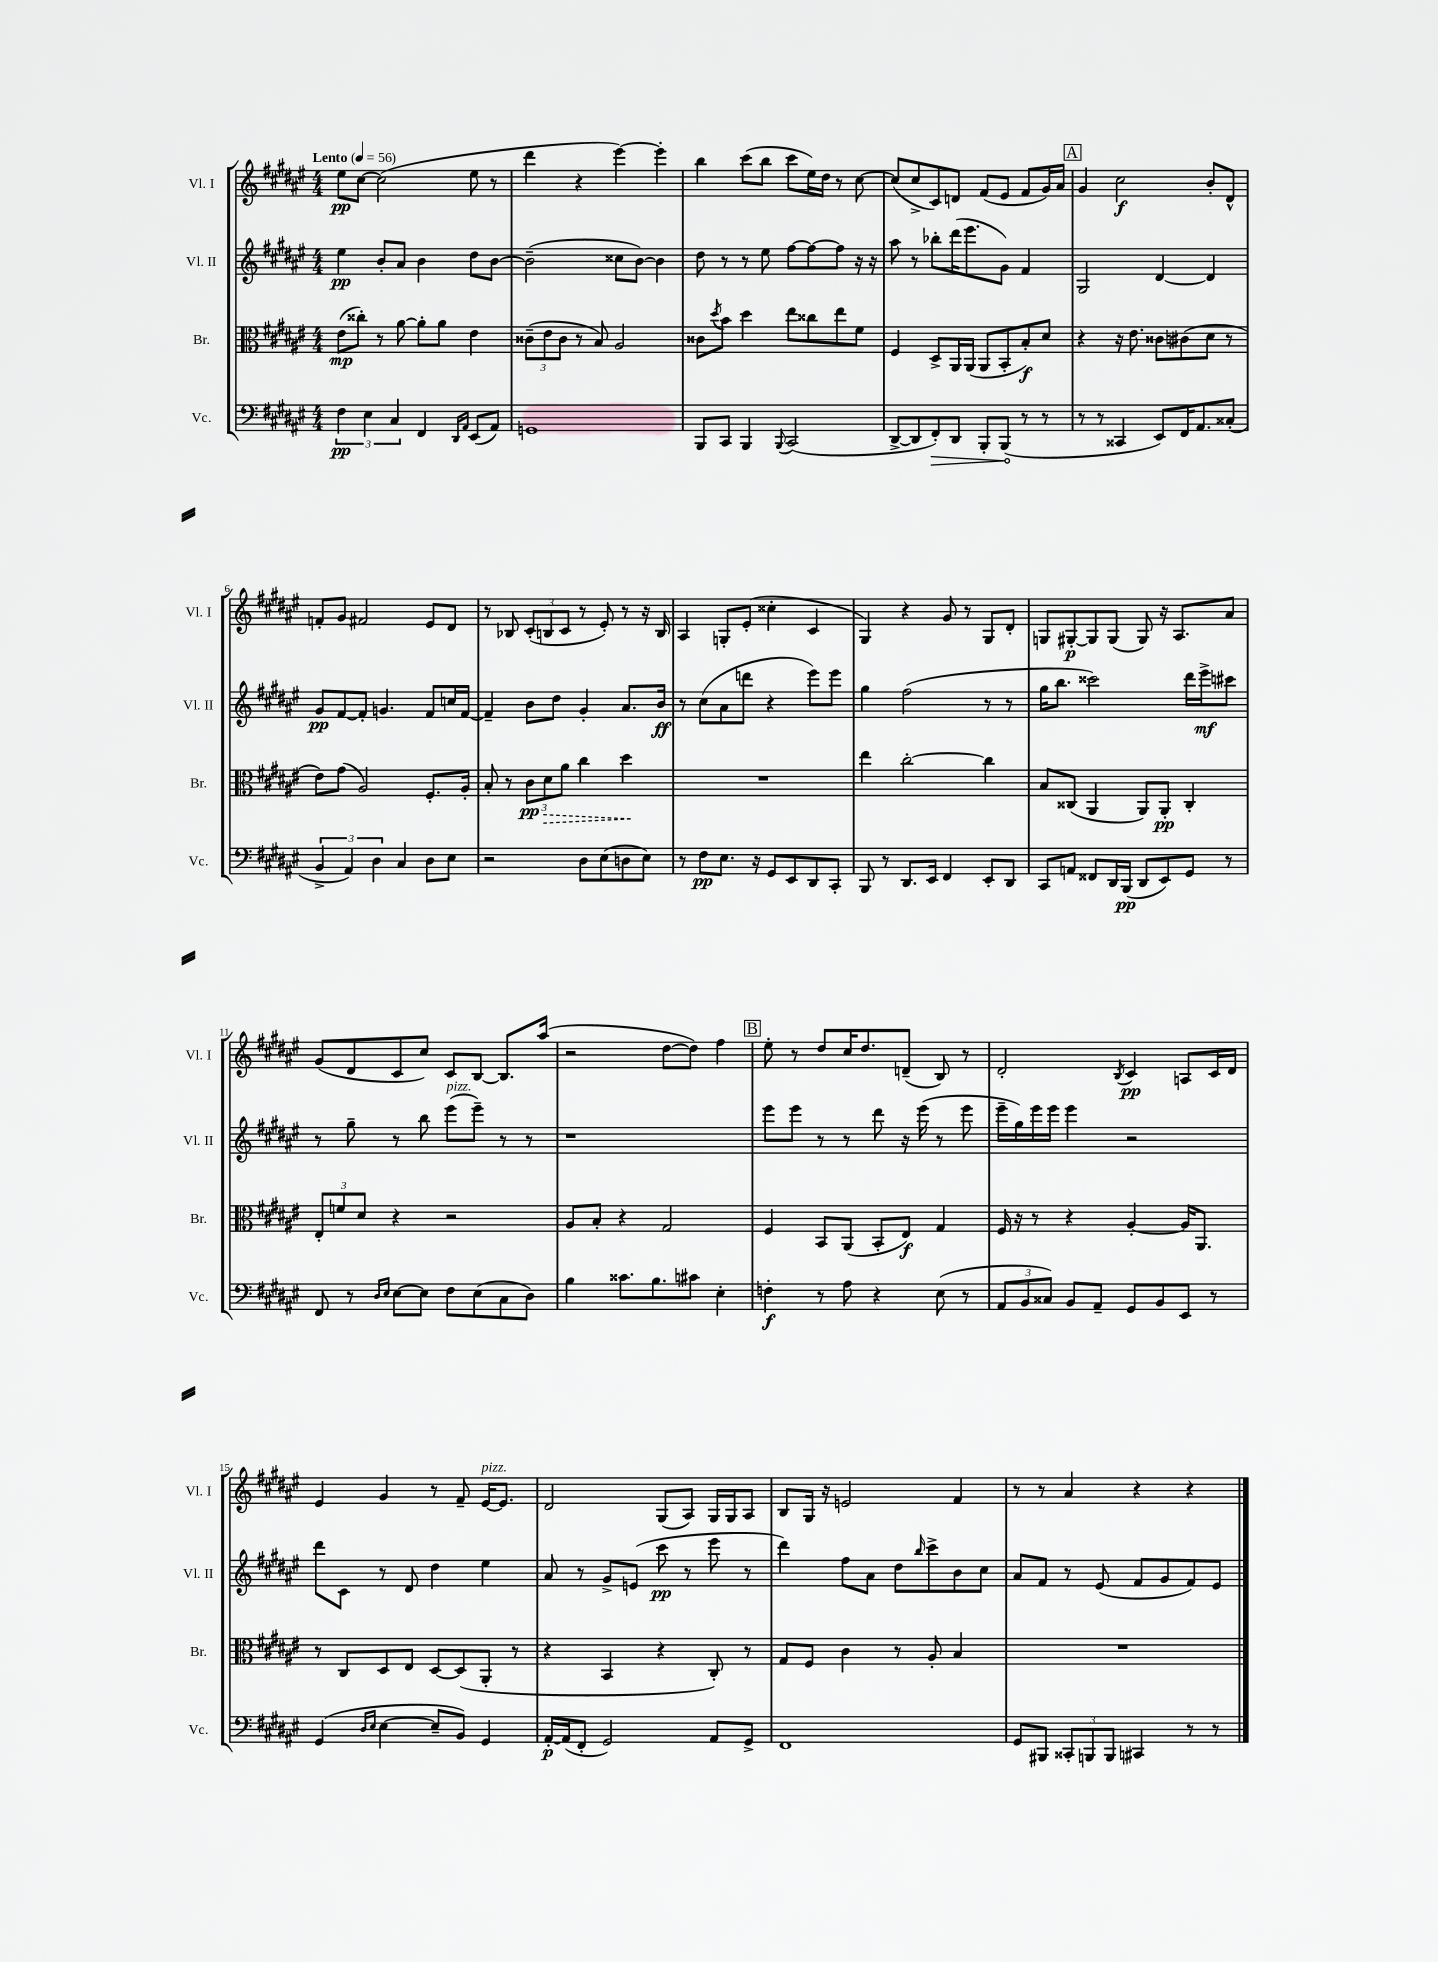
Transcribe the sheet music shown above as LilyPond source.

<<
\new StaffGroup <<
\new Staff = "s0" \with { instrumentName = "Vl. I" shortInstrumentName = "Vl. I" } {
    \clef treble \key fis \major \numericTimeSignature \time 4/4 \tempo "Lento" 4 = 56
    eis''8\pp cis''8~ cis''2( eis''8 r8 |
    dis'''4 r4 eis'''4~) eis'''4-. |
    b''4 cis'''8( b''8 cis'''8 eis''16) dis''16 r8 cis''8~ |
    cis''8( cis''8-> cis'8) d'8 fis'8( eis'8 fis'8 gis'16) ais'16 |
    \mark \markup { \box "A" } gis'4 cis''2\f b'8-. dis'8-^ |
    f'8-. gis'8 fis'2 eis'8 dis'8 |
    r8 bes8 \tuplet 3/2 { cis'8-.( b8 cis'8 } r8 eis'8-.) r8 r16 b16 |
    ais4 g8-. eis'8-.( cisis''4-. cis'4 |
    gis4) r4 gis'8 r8 gis8 dis'8-. |
    g8 gis8~-.\p gis8 gis8( gis8) r16 ais8. ais'8 |
    gis'8( dis'8 cis'8 cis''8) cis'8 b8~ b8. ais''16( |
    r2 dis''8~ dis''8) fis''4 |
    \mark \markup { \box "B" } eis''8-. r8 dis''8 cis''16 dis''8. d'8--( b8) r8 |
    dis'2-. \acciaccatura { b8 } cis'4\pp a8 cis'16 dis'16 |
    eis'4 gis'4 r8 fis'8-- eis'16~^\markup { \italic "pizz." } eis'8. |
    dis'2 gis8( ais8) gis16 gis16 ais8 |
    b8 gis16 r16 e'2 fis'4 |
    r8 r8 ais'4 r4 r4 \bar "|." |
}
\new Staff = "s1" \with { instrumentName = "Vl. II" shortInstrumentName = "Vl. II" } {
    \clef treble \key fis \major \numericTimeSignature \time 4/4
    eis''4\pp b'8-. ais'8 b'4 dis''8 b'8~ |
    b'2--( cisis''8 b'8~) b'4 |
    dis''8 r8 r8 eis''8 fis''8~ fis''8~ fis''8 r16 r16 |
    ais''8 r8 bes''8-. dis'''16( eis'''8. gis'8) fis'4 |
    \mark \markup { \box "A" } gis2 dis'4~ dis'4 |
    gis'8\pp fis'8~ fis'8-. g'4. fis'8 c''16 fis'16~ |
    fis'4-- b'8 dis''8 gis'4-. ais'8. b'16\ff |
    r8 cis''8( ais'8 d'''8 r4 eis'''8) eis'''8 |
    gis''4 fis''2( r8 r8 |
    gis''16 b''8. cisis'''2) dis'''16 eis'''16->\mf cis'''8 |
    r8 gis''8-- r8 b''8 eis'''8^\markup { \italic "pizz." }( eis'''8--) r8 r8 |
    r1 |
    \mark \markup { \box "B" } eis'''8 eis'''8 r8 r8 dis'''8 r16 eis'''16( r8 eis'''8 |
    eis'''16-- gis''16) eis'''16 eis'''16 eis'''4 r2 |
    dis'''8 cis'8 r8 dis'8 dis''4 eis''4 |
    ais'8 r8 gis'8-> e'8( cis'''8\pp r8 eis'''8 r8 |
    dis'''4) fis''8 ais'8 dis''8 \grace { b''16 } cis'''8-> b'8 cis''8 |
    ais'8 fis'8 r8 eis'8( fis'8 gis'8 fis'8) eis'8 \bar "|." |
}
\new Staff = "s2" \with { instrumentName = "Br." shortInstrumentName = "Br." } {
    \clef alto \key fis \major \numericTimeSignature \time 4/4
    eis'8\mp( cisis''8-.) r8 ais'8~ ais'8-. ais'8 eis'4 |
    \tuplet 3/2 { cisis'8--( eis'8 cisis'8 } r8 b8) ais2 |
    cisis'8 \acciaccatura { dis''8 } b'8 dis''4 eis''8 cisis''8 eis''8 fis'8 |
    fis4 dis8-> ais,16 ais,16( ais,8 b,8-. b8-.\f) dis'8 |
    \mark \markup { \box "A" } r4 r16 eis'8. cisis'8 cis'8( dis'8 r8 |
    eis'8) gis'8( ais2) fis8.-. ais16-. |
    b8-. r8 \tuplet 3/2 { cis'8\pp \once \override Hairpin.style = #'dashed-line dis'8\> ais'8 } cis''4 dis''4\! |
    R1 |
    eis''4 cis''2~-. cis''4 |
    b8 cisis8( ais,4 ais,8) ais,8-.\pp cisis4-. |
    \tuplet 3/2 { eis8-. f'8 dis'8 } r4 r2 |
    ais8 b8-. r4 gis2 |
    \mark \markup { \box "B" } fis4 b,8 ais,8( b,8-. eis8\f) gis4 |
    fis16 r16 r8 r4 ais4~-. ais16 ais,8. |
    r8 cis8 dis8 eis8 dis8~ dis8( ais,8-. r8 |
    r4 b,4 r4 cis8-.) r8 |
    gis8 fis8 cis'4 r8 ais8-. b4 |
    R1 \bar "|." |
}
\new Staff = "s3" \with { instrumentName = "Vc." shortInstrumentName = "Vc." } {
    \clef bass \key fis \major \numericTimeSignature \time 4/4
    \tuplet 3/2 { fis4\pp eis4 cis4 } fis,4 \grace { dis,16 ais,16 } eis,8( ais,8) |
    g,1 |
    b,,8 cis,8 b,,4 \appoggiatura { b,,8 } cis,2( |
    dis,8~-> dis,8 \once \override Hairpin.circled-tip = ##t fis,8-.\>) dis,8 b,,8-. b,,8\!( r8 r8 |
    \mark \markup { \box "A" } r8 r8 cisis,4 eis,8) fis,16 ais,8. cisis8-.( |
    \tuplet 3/2 { b,4-> ais,4) dis4 } cis4 dis8 eis8 |
    r2 dis8 eis8( d8 eis8) |
    r8 fis8\pp eis8. r16 gis,8 eis,8 dis,8 cis,8-. |
    b,,8 r8 dis,8. eis,16 fis,4 eis,8-. dis,8 |
    cis,8 a,8 fisis,8 dis,16 b,,16\pp( dis,8 eis,8) gis,8 r8 |
    fis,8 r8 \grace { dis16 eis16 } eis8~ eis8 fis8 eis8( cis8 dis8) |
    b4 cisis'8. b8. cis'8 eis4-. |
    \mark \markup { \box "B" } f4-.\f r8 ais8 r4 eis8( r8 |
    \tuplet 3/2 { ais,8 b,8 cisis8) } b,8 ais,8-- gis,8 b,8 eis,8 r8 |
    gis,4( \grace { dis16 eis16 } eis4~ eis8-- b,8) gis,4 |
    ais,16~-.\p ais,16( fis,8-. gis,2) ais,8 gis,8-> |
    fis,1 |
    gis,8 bis,,8 \tuplet 3/2 { cisis,8-. b,,8 b,,8 } cis,4 r8 r8 \bar "|." |
}
>>
>>
